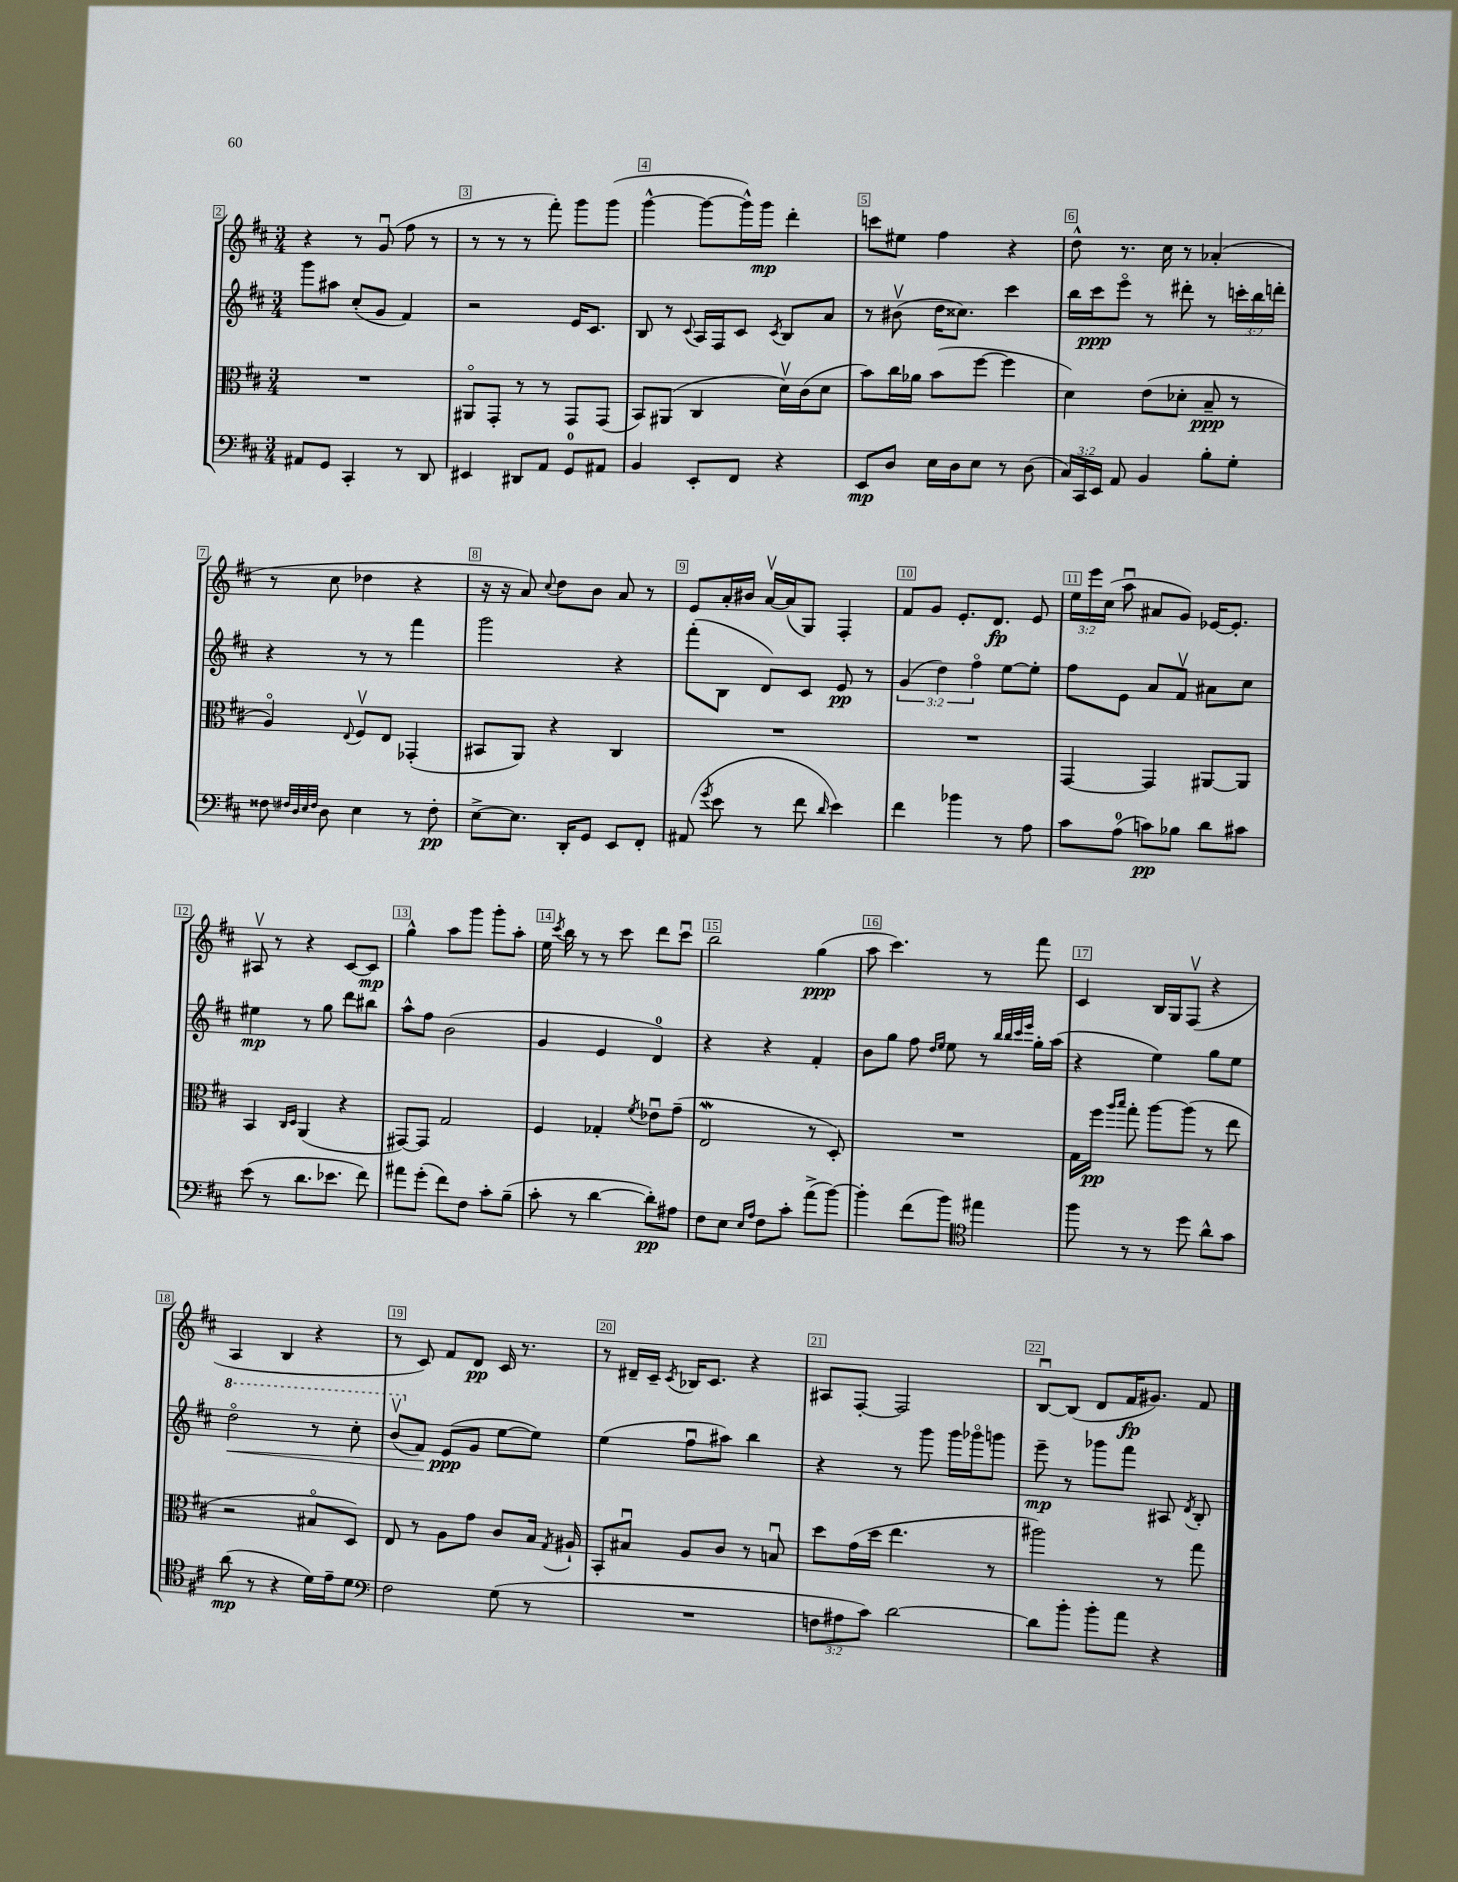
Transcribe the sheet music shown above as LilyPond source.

<<
\new StaffGroup <<
\new Staff = "s0" {
    \clef treble \key d \major \numericTimeSignature \time 3/4 \override Staff.TupletNumber.text = #tuplet-number::calc-fraction-text
    \autoBeamOff r4 r8 g'8\downbow( fis''8 r8 |
    r8 r8 r8 fis'''8-.) g'''8[ g'''8]( |
    g'''4~-^ g'''8[~ g'''16-^) g'''16]\mp d'''4-. |
    c'''8[ eis''8] fis''4 r4 |
    d''8-^ r8. cis''16 r8 aes'4-.( |
    r8 cis''8 des''4 r4 |
    r16 r16 a'8) \appoggiatura { cis''8 } d''8[ b'8] a'8 r8 |
    e'8[ a'16-. bis'16] a'16[~\upbow a'16( g8]) fis4-. |
    fis'8[ g'8] e'8.[-. d'8.]\fp e'8 |
    \tuplet 3/2 { e''16[ e'''16 cis''16]( } a''8\downbow ais'8[ g'8]) ees'16[~ ees'8.]-. |
    ais8\upbow r8 r4 cis'8[~ cis'8]\mp |
    g''4-^ a''8[ g'''8] g'''8[-. a''8]-. |
    e''16 \acciaccatura { cis'''8 } b''16 r8 r8 cis'''8 d'''8[ cis'''8]\downbow |
    b''2 g''4\ppp( |
    a''8 cis'''4.) r8 fis'''8 |
    cis'4 b16[ g16 fis8]\upbow( r4 |
    a4 b4 r4 |
    r8 cis'8) fis'8[ d'8]\pp cis'16 r8. |
    r8 dis'16[-- cis'16]-- \acciaccatura { cis'8 } bes16[ cis'8.] r4 |
    ais8[ fis8]~-. fis2 |
    b8[~\downbow b8]( d'8[ fis'16\fp gis'8.]) fis'8 \bar "|." |
}
\new Staff = "s1" {
    \clef treble \key d \major \numericTimeSignature \time 3/4 \override Staff.TupletNumber.text = #tuplet-number::calc-fraction-text
    \autoBeamOff g'''8[ ais''8] cis''8[-.( g'8] fis'4) |
    r2 e'16[ cis'8.] |
    b8 r8 \appoggiatura { cis'8 } a16[ fis16 cis'8] \acciaccatura { cis'8 } b8[ a'8] |
    r8 bis'8\upbow( d''16[ cisis''8.]) cis'''4 |
    b''16[ cis'''16\ppp e'''8]\flageolet r8 dis'''8-. r8 \tuplet 3/2 { c'''16[-. b''16 d'''16]-. } |
    r4 r8 r8 fis'''4 |
    g'''2 r4 |
    fis'''8[-.( b8] d'8[) cis'8] e'8\pp r8 |
    \tuplet 3/2 { g'4( d''4) fis''4\flageolet } e''8[~ e''8]-. |
    fis''8[ e'8] a'8[ fis'8]\upbow ais'8[ cis''8] |
    eis''4\mp r8 g''8 d'''8[ bis''8] |
    a''8[-^ fis''8] b'2( |
    g'4 e'4 d'4-0) |
    r4 r4 fis'4-. |
    b'8[ g''8] fis''8 \grace { d''16[ e''16] } e''8 r8 \grace { b''32[ b''32 cis'''32 e'''32] } g''16[-. a''16]( |
    r4 e''4) g''8[ e''8] |
    \ottava #1 d'''2\flageolet\< r8 cis'''8-. |
    b''8[\upbow( \ottava #0 fis'8]\!) e'8[\ppp( g'8] e''8[~ e''8]) |
    e''4( fis''8[\downbow ais''8]) b''4 |
    r4 r8 g'''8 g'''16[ ges'''16\flageolet g'''8] |
    e'''8--\mp r8 ges'''8[ fis'''8] ais8 \acciaccatura { d'8 } b8-. \bar "|." |
}
\new Staff = "s2" {
    \clef alto \key d \major \numericTimeSignature \time 3/4
    \autoBeamOff R2. |
    ais,8[\flageolet g,8]-. r8 r8 g,8[ g,8]( |
    b,8[) ais,8]( cis4 d'16[\upbow) cis'16( d'8] |
    b'8[) cis''16 aes'16] b'8[( fis''8]~ fis''4 |
    d'4) e'8[( des'8]-. b8--\ppp r8 |
    a4\flageolet) \appoggiatura { e8 } fis8[\upbow e8] ges,4-.( |
    bis,8[ a,8]) r4 cis4 |
    R2. |
    R2. |
    g,4~ g,4 ais,8[~ ais,8] |
    b,4 \grace { cis16[ d16] } a,4( r4 |
    gis,8[~) gis,8] g2 |
    fis4 ges4-. \acciaccatura { fis'8 } ees'8[\downbow g'8]--( |
    e2\mordent r8 d8-.) |
    R2. |
    g16[ fis''16]\pp \grace { a''16[ b''16] } g''8-. a''8[~ a''8]( r8 e''8 |
    r2 bis8[\flageolet d8]) |
    e8 r8 a8[ g'8] cis'8[ b16] \acciaccatura { g8 } ais16-! |
    b,8[-. bis8]\downbow a8[ cis'8] r8 b8\downbow |
    d''8[ g'16( d''16] e''4. r8 |
    ais''2) r8 g''8 \bar "|." |
}
\new Staff = "s3" {
    \clef bass \key d \major \numericTimeSignature \time 3/4 \override Staff.TupletNumber.text = #tuplet-number::calc-fraction-text
    \autoBeamOff ais,8[ g,8] cis,4-. r8 d,8 |
    eis,4 dis,8[ a,8] g,8[-0 ais,8] |
    b,4 e,8[-. fis,8] r4 |
    e,8[\mp d8] e16[ d16 e8] r8 d8( |
    \tuplet 3/2 { cis16[) cis,16 e,16] } a,8 b,4 b8[-. g8]-. |
    fisis8 \grace { fis32[ d32 e32 fis32] } d8 e4 r8 fis8-.\pp |
    e8[~-> e8.] d,16[-. g,8] e,8[ fis,8]-. |
    ais,8( \acciaccatura { g'8 } e'8 r8 fis'8 \grace { d'16 } e'4) |
    fis'4 bes'4 r8 a8 |
    cis'8[ a8]-0( c'8[\pp) bes8] d'8[ cis'8] |
    e'8( r8 d'8.[ ees'8.] fis'8) |
    ais'8[ g'8]-.( fis'8[) fis8] cis'8[-. b8]--( |
    cis'8-. r8 d'4~ d'8[-.\pp) ais8] |
    fis8[ e8] \grace { e16[ a16] } fis8[ cis'8]-. a'8[->( b'8]~) |
    b'4-. fis'8[( b'8]) \clef tenor eis''4 |
    fis''8 r8 r8 d''8 a'8[-^ g'8] |
    a'8\mp( r8 r4 d'16[) e'16-- d'8] |
    \clef bass fis2 g8( r8 |
    R2. |
    \tuplet 3/2 { f8[ ais8 cis'8]) } d'2~ |
    d'8[ b'8]-. b'8[-. a'8] r4 \bar "|." |
}
>>
>>
\layout { \context { \Score currentBarNumber = #2 \override BarNumber.break-visibility = ##(#f #t #t) barNumberVisibility = #all-bar-numbers-visible \override BarNumber.stencil = #(make-stencil-boxer 0.1 0.3 ly:text-interface::print) } }
